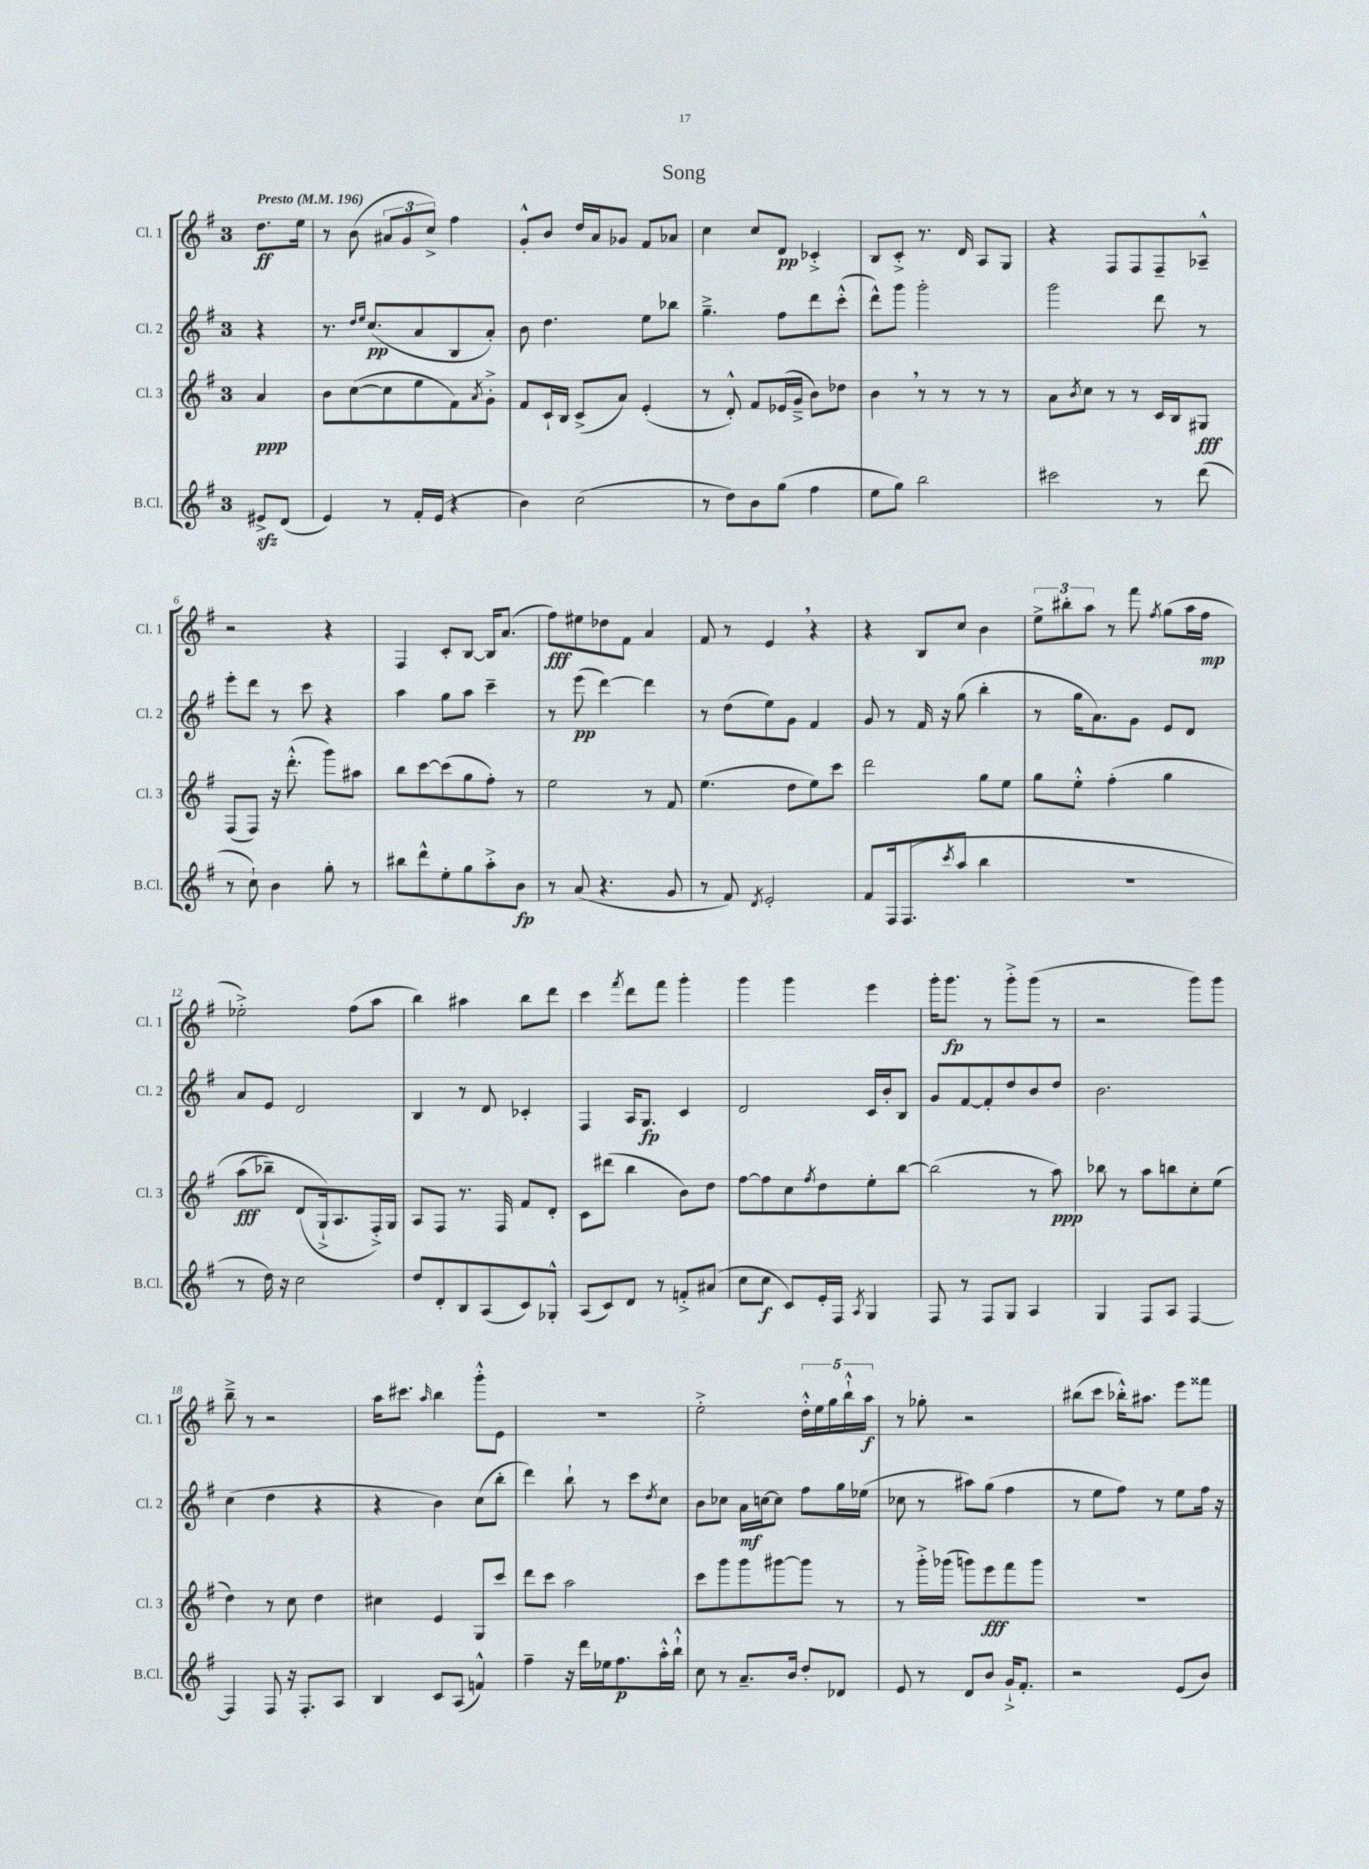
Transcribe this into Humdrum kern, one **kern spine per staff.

**kern	**kern	**kern	**kern
*staff4	*staff3	*staff2	*staff1
*clefG2	*clefG2	*clefG2	*clefG2
*k[f#]	*k[f#]	*k[f#]	*k[f#]
*M3/4	*M3/4	*M3/4	*M3/4
*MM196	*MM196	*MM196	*MM196
8e#^	4a	4r	8.dd
(8d	.	.	.
.	.	.	16ee
=	=	=	=
4e)	8b	8.r	8r
.	([8cc	.	(8b
.	.	16qqdd	.
.	.	16qqee	.
.	.	(8.cc	.
8r	8cc]	.	12a#
.	.	.	12g
16f#'	8ee	8a	.
.	.	.	12cc^)
(16e	.	.	.
4r	8f#)	8B	4ff#
.	8qa	.	.
.	8g'^	8a')	.
=	=	=	=
4b)	8f#	8b	8g'^^
.	16c`	4.dd	8b
.	16B	.	.
(2cc	(8c^	.	16dd
.	.	.	16a
.	8a)	.	8g-
.	(4e'	8ee	8f#
.	.	8bb-	8a-
=	=	=	=
8r	8r	4.gg~^	4cc
8dd)	8d'^^)	.	.
8b	8f#	.	8cc
(8gg	(16e-	8ff#	8d
.	16g~^	.	.
4ff#	8b)	8ddd	4c-'^
.	8dd-	(8ccc'^^	.
=	=	=	=
8ee	4b	8ddd^^)	8B
8gg)	.	8ggg	8c'^
2bb	8r	2ggg'	8.r
.	8r	.	.
.	.	.	16d
.	8r	.	8A
.	8r	.	8G
=	=	=	=
2ccc#	8a	2ggg	4r
.	8qb	.	.
.	8cc	.	.
.	8r	.	8F#
.	8r	.	8F#
8r	16c	8ddd	8F#~
.	16B	.	.
(8ddd	8G#	8r	8A-~^^
=	=	=	=
8r	(8F#	8eee'	2r
8cc`)	8F#)	8ddd	.
4b	16r	8r	.
.	(8.ddd'^^	.	.
.	.	8ccc	.
8gg'	8ggg)	4r	4r
8r	8aa#	.	.
=	=	=	=
8bb#	8bb	4aa	4F#
8ddd^^	[8ccc	.	.
8ee'	(8ccc]	8gg	8c'
8gg	8gg	8aa	[8B
8aa'^	8ff#')	4ccc~	16B]
.	.	.	(8.a
8b	8r	.	.
=	=	=	=
8r	2ee	8r	8ff#)
(8a	.	(8eee	8ee#
4.r	.	[4ddd)	8dd-
.	.	.	8f#
.	8r	4ddd]	4a
8g	8f#	.	.
=	=	=	=
8r	(4.ee	8r	8f#
8f#)	.	(8dd	8r
8qd	.	.	.
2e'	.	8ee)	4e
.	8dd	8g	.
.	8ee)	4f#	4r
.	8ccc	.	.
=	=	=	=
8f#	2ddd	8g	4r
16F#	.	8r	.
(8.F#	.	.	.
.	.	16f#	8B
.	.	16r	.
8qccc	.	.	.
8aa	.	(8gg	8cc
4bb	8gg	4bb'	4b
.	8ee	.	.
=	=	=	=
2.r	8gg	8r	12ee^
.	.	.	12bb#'
.	8ee'^^	16gg	.
.	.	.	12aa
.	.	8.a)	.
.	&(4ff#'	.	8r
.	.	8g	8fff#
.	.	.	8qff#
.	4gg	8e	(8gg
.	.	8d	16aa
.	.	.	16ff#
=	=	=	=
8r	(8aa	8a	2ee-'^)
16dd)	8bb-~)	8e	.
16r	.	.	.
2cc	(8d	2d	.
.	16G`^&)	.	.
.	8.A	.	.
.	.	.	(8ff#
.	16F#'^)	.	8aa
.	16G	.	.
=	=	=	=
8dd	8A	4B	4bb)
8d'	8F#	.	.
8B	8.r	8r	4aa#
(8A	.	8d	.
.	16F#	.	.
8c)	8f#	4c-'	8bb
8G-'^^	8d'	.	8ddd
=	=	=	=
(8A	8c	4F#	4ccc
8c)	(8ddd#	.	.
.	.	.	8qfff#
8d	4bb	16A	8ddd
.	.	8.G	.
8r	.	.	8fff#
8f'^	8b)	4c	4ggg'
(8a#	8dd	.	.
=	=	=	=
8cc	[8ff#	2d	4ggg
8cc	8ff#]	.	.
8c)	8cc	.	4ggg
.	8qff#	.	.
16e'	8dd	.	.
16F#	.	.	.
8qA	.	.	.
4G	8ee'	16c	4eee
.	.	16b'	.
.	[8bb	8B	.
=	=	=	=
8F#	(2bb]	8g	16ggg'
.	.	.	8.ggg
8r	.	[8f#	.
8F#	.	8f#']	8r
8G	.	8dd	8ggg'^
4A	8r	8b	(8ggg
.	8aa)	8dd	8r
=	=	=	=
4G	8bb-	2.b	2r
.	8r	.	.
8F#	8aa	.	.
8A	8bb	.	.
[4F#	8cc'	.	8ggg)
.	(8ee	.	8ggg
=	=	=	=
4F#]	4dd)	(4cc	8bb~^
.	.	.	8r
8F#	8r	4dd	2r
16r	8cc	.	.
8.F#'	.	.	.
.	4dd	4r	.
8A	.	.	.
=	=	=	=
4B	4cc#	4r	16aa
.	.	.	8.ccc#
.	.	.	16qqaa
8c	4e	4b)	4bb
(8A	.	.	.
4f^^)	8G	(8cc	8ggg'^^
.	8ccc	8bb'	8e
=	=	=	=
4ff#~	8ddd	4ddd)	2.r
.	8ccc	.	.
16r	2aa	8bb`	.
16ddd	.	.	.
16ee-	.	8r	.
8.ff#	.	.	.
.	.	8ccc	.
.	.	8qdd	.
16aa'^^	.	8cc	.
16bb`^^	.	.	.
=	=	=	=
8cc	8ccc	8b	2ee'^
8r	8ggg	8cc-	.
8.a~	8ggg	16a	.
.	.	[16cc	.
.	[8ggg#	8cc]	.
16b	.	.	.
8dd'	8ggg#]	8ff#	20dd'^^
.	.	.	20ee
.	.	.	20gg
8d-	8r	16gg	.
.	.	.	20bb`^^
.	.	(16ee-	.
.	.	.	20aa
=	=	=	=
8e	8r	8cc-	8r
8r	16ggg'^	8r	8gg-'
.	(16ggg-	.	.
8d	8ggg)	8aa#)	2r
8b	8eee	(8gg	.
16g`^	8fff#	4ff#	.
8.f#'	.	.	.
.	8ggg	.	.
=	=	=	=
2r	2.r	8r	(8bb#
.	.	8ee	8ccc
.	.	8ff#)	16bb-'^^)
.	.	.	8.aa#
.	.	8r	.
(8e	.	8ee	8eee
8b)	.	16ff#	8fff##
.	.	16r	.
==	==	==	==
*-	*-	*-	*-
